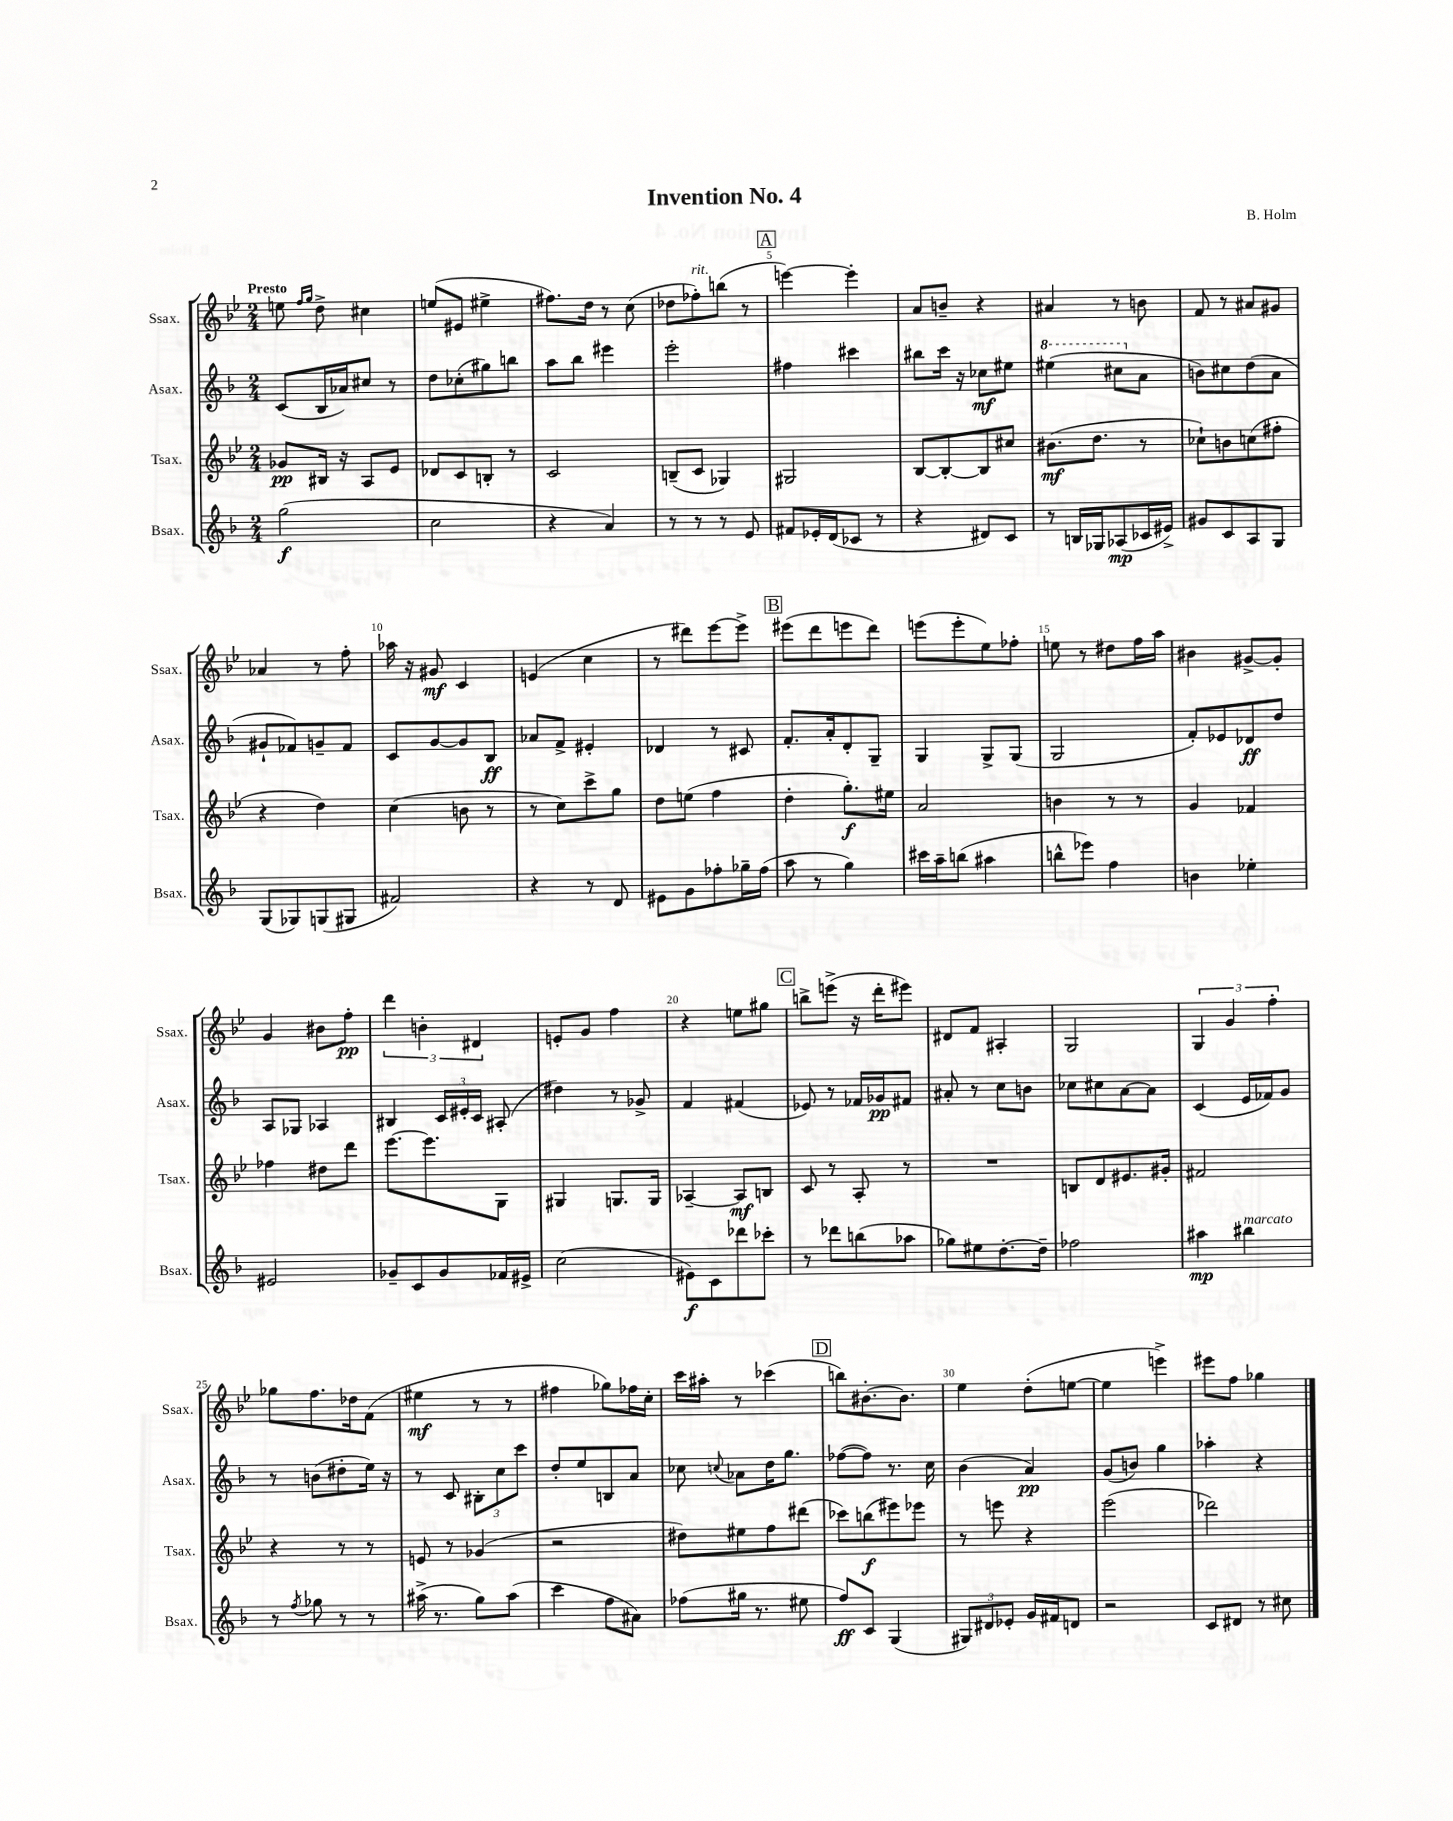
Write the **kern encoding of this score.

**kern	**kern	**kern	**kern
*staff4	*staff3	*staff2	*staff1
*clefG2	*clefG2	*clefG2	*clefG2
*k[b-]	*k[b-e-]	*k[b-]	*k[b-e-]
*M2/4	*M2/4	*M2/4	*M2/4
(2gg\	8g-/L	(8c/L	8ee\
.	.	.	16qqff/LL
.	.	.	16qqgg/JJ
.	16B#/Jk	16B-/L	8dd^\
.	16r	16a-/J)	.
.	8A/L	8cc#/J	4cc#\
.	8e-/J	8r	.
=	=	=	=
2cc\	8d-/L	8dd\L	(8ee/L
.	8c/	(8cc-'\	8e#/J
.	8B'/J	8gg#\)	4ee#^\
.	8r	8bb\J	.
=	=	=	=
4r	2c/	8aa\L	8.ff#\L)
.	.	8bb-\J	.
.	.	.	16dd\Jk
4a/)	.	4eee#\	8r
.	.	.	(8cc\
=	=	=	=
8r	(8B~/L	2eee'\	8dd-\L
8r	8c/J	.	8ff-'\)
8r	4G-/)	.	(8bb\J
8e/	.	.	8r
=	=	=	=
8f#/L	2G#/	4ff#\	[4eee\)
16e-'/L	.	.	.
(16d/J	.	.	.
8c-/J	.	4ccc#\	4eee'\]
8r	.	.	.
=	=	=	=
4r	[8B-/L	8bb#\L	8a/L
.	8B-'/_	16ccc\Jk	8b~/J
.	.	16r	.
8d#/L)	8B-/]	8cc-\L	4r
8c/J	8cc#/J	8ee#\J	.
=	=	=	=
8r	(8.b#\L	(4eee#\	4a#/
16B/LL	.	.	.
16G-/J	8.dd\J	.	.
(8A-/	.	8ccc#\L	8r
16c-/L	8r	8a\J	8b\
16e#^/JJ)	.	.	.
=	=	=	=
8g#/L	8cc-`\L)	8b\L)	8f/
8c/	8b\	8cc#\	8r
8A/	(8cc\	(8dd\	8a#/L
8G/J	8ff#'\J	8a\J	8g#/J
=	=	=	=
(8G/L	4r	8g#`/L	4a-/
8G-/)	.	8f-/)	.
(8G/	4dd\)	8g~/	8r
8G#/J	.	8f-/J	8ff'\
=	=	=	=
2f#/)	(4cc\	8c/L	16aa-\
.	.	.	16r
.	.	[8g/	8g#/
.	8b\	8g/]	4c/
.	8r	8B-/J	.
=	=	=	=
4r	8r	8a-/L	(4e/
.	8cc\L)	8f^/J	.
8r	8ccc^\	4e#'/	4cc\
8d/	8gg\J	.	.
=	=	=	=
8e#\L	8dd\L	4d-/	8r
8g\	(8ee\J	.	8ddd#\L)
8ff-'\	4ff\	8r	[8eee-\
16gg-~\L	.	8c#/	8eee-^\]J
(16ff-\JJ	.	.	.
=	=	=	=
8aa\	4dd'\	8.f'/L	(8eee#\L
8r	.	.	8ddd\
.	.	16a'/k	.
4gg\)	8.gg'\L)	8d'/	8eee\
.	.	8G~/J	8ddd\J)
.	16ee#\Jk	.	.
=	=	=	=
16ccc#\LL	2a/	4G/	(8eee\L
16aa~\J	.	.	.
(8bb\J	.	.	8eee'\
4aa#\	.	8G^/L	8ee-\)
.	.	(8G/J	8ff-'\J
=	=	=	=
8bb^^\L	4b\	2G/	8ee\
8eee-\J)	.	.	8r
4ff\	8r	.	8dd#\L
.	8r	.	16ff\L
.	.	.	16aa\JJ
=	=	=	=
4b\	4g/	8f'/L)	4b#\
.	.	8e-/	.
4ee-'\	4f-/	8d-/	[8g#^/L
.	.	8dd/J	8g#'/]J
=	=	=	=
2e#/	4ff-\	8A/L	4g/
.	.	8G-/J	.
.	8dd#\L	4A-/	8b#\L
.	8ddd\J	.	8ff'\J
=	=	=	=
8g-~/L	[8.eee-\L	4B#/	6ddd\
8c/	.	.	.
.	.	.	6b'\
.	8.eee-\]	.	.
8g-/	.	24c/LL	.
.	.	24e#'/	.
.	.	24c/JJ	6d#/
16f-/L	8G\J	(8A#'/	.
16e#^/JJ	.	.	.
=	=	=	=
(2cc\	4G#/	4dd#\)	8e'/L
.	.	.	8g/J
.	8.G/L	8r	4ff\
.	.	8g-^/	.
.	16G/Jk	.	.
=	=	=	=
8e#\L)	[4A-~/	4f/	4r
8c\	.	.	.
8ddd-\	8A-/]L	(4f#/	8ee\L
8ccc-'\J	8B/J	.	8gg#\J
=	=	=	=
8r	8c/	8e-/)	8bb^\L
8ddd-\L	8r	8r	(8eee^\J
(8bb\	8A'/	16f-/LL	16r
.	.	16g-/J	16ddd'\LK
8aa-\J	8r	8f#/J	8eee#\J)
=	=	=	=
8gg-\L)	2r	8a#'/	8d#/L
8ee#\	.	8r	8f/J
[8.dd'\	.	8cc\L	4A#'/
.	.	8b\J	.
16dd~\]Jk	.	.	.
=	=	=	=
2ff-\	8B/L	8cc-\L	2G/
.	8d/	8cc#\	.
.	8.e#/	[8a\	.
.	.	8a\]J	.
.	16g#'/Jk	.	.
=	=	=	=
4aa#\	2f#/	(4c/	6G/
.	.	.	6g/
4bb#\	.	16e/LL	.
.	.	16f-/J)	.
.	.	.	6ff'\
.	.	8g/J	.
=	=	=	=
8r	4r	8r	8gg-\L
8qff/	.	.	.
8gg-\	.	(8b\L	8.ff\
8r	8r	8dd#'\	.
.	.	.	16dd-\k
8r	8r	16ee\Jk)	(8f\J
.	.	16r	.
=	=	=	=
(16aa#^\	8e/	8r	4ee#\
8.r	.	.	.
.	8r	8c/	.
8gg\L)	(4g-/	12B#'\L	8r
.	.	12cc\	.
(8aa#\J	.	.	8r
.	.	12ccc\J	.
=	=	=	=
4ccc\	2r	8dd'/L	4ff#\
.	.	8ee/	.
8ff\L	.	8B/	8gg-\L)
8a#\J)	.	8a/J	16ff-\L
.	.	.	16cc'\JJ
=	=	=	=
(8ff-\L	8dd#\L)	8cc-\	16ccc\LL
.	.	.	16aa#'\JJ
.	.	8qqcc/	.
16gg#\Jk	8ee#\	8a-\L	8r
8.r	.	.	.
.	8ff\	16dd\K	(4ccc-\
.	.	8.gg\J	.
8ee#\	(8ddd#\J	.	.
=	=	=	=
8ff/L)	8ccc-\L)	([8ff-\L	8bb\L)
8c/J	(8bb\	8ff-\]J)	[8.b#'\
(4G/	8eee#\)	8.r	.
.	.	.	8.b#\]J
.	8eee-\J	.	.
.	.	16cc\	.
=	=	=	=
12G#/L)	8r	(4b-\	4ee-\
12d#/	.	.	.
.	8eee\	.	.
12e-'/J	.	.	.
16g/LL	4r	4a/)	(8dd'\L
16f#/J	.	.	.
8d/J	.	.	[8ee\J
=	=	=	=
2r	(2eee-\	(8g/L	4ee\]
.	.	8b/J)	.
.	.	4gg\	4eee^\)
=	=	=	=
8c/L	2ddd-\)	4aa-'\	8eee#\L
8d#/J	.	.	8ff\J
8r	.	4r	4gg-\
8cc#\	.	.	.
==	==	==	==
*-	*-	*-	*-
